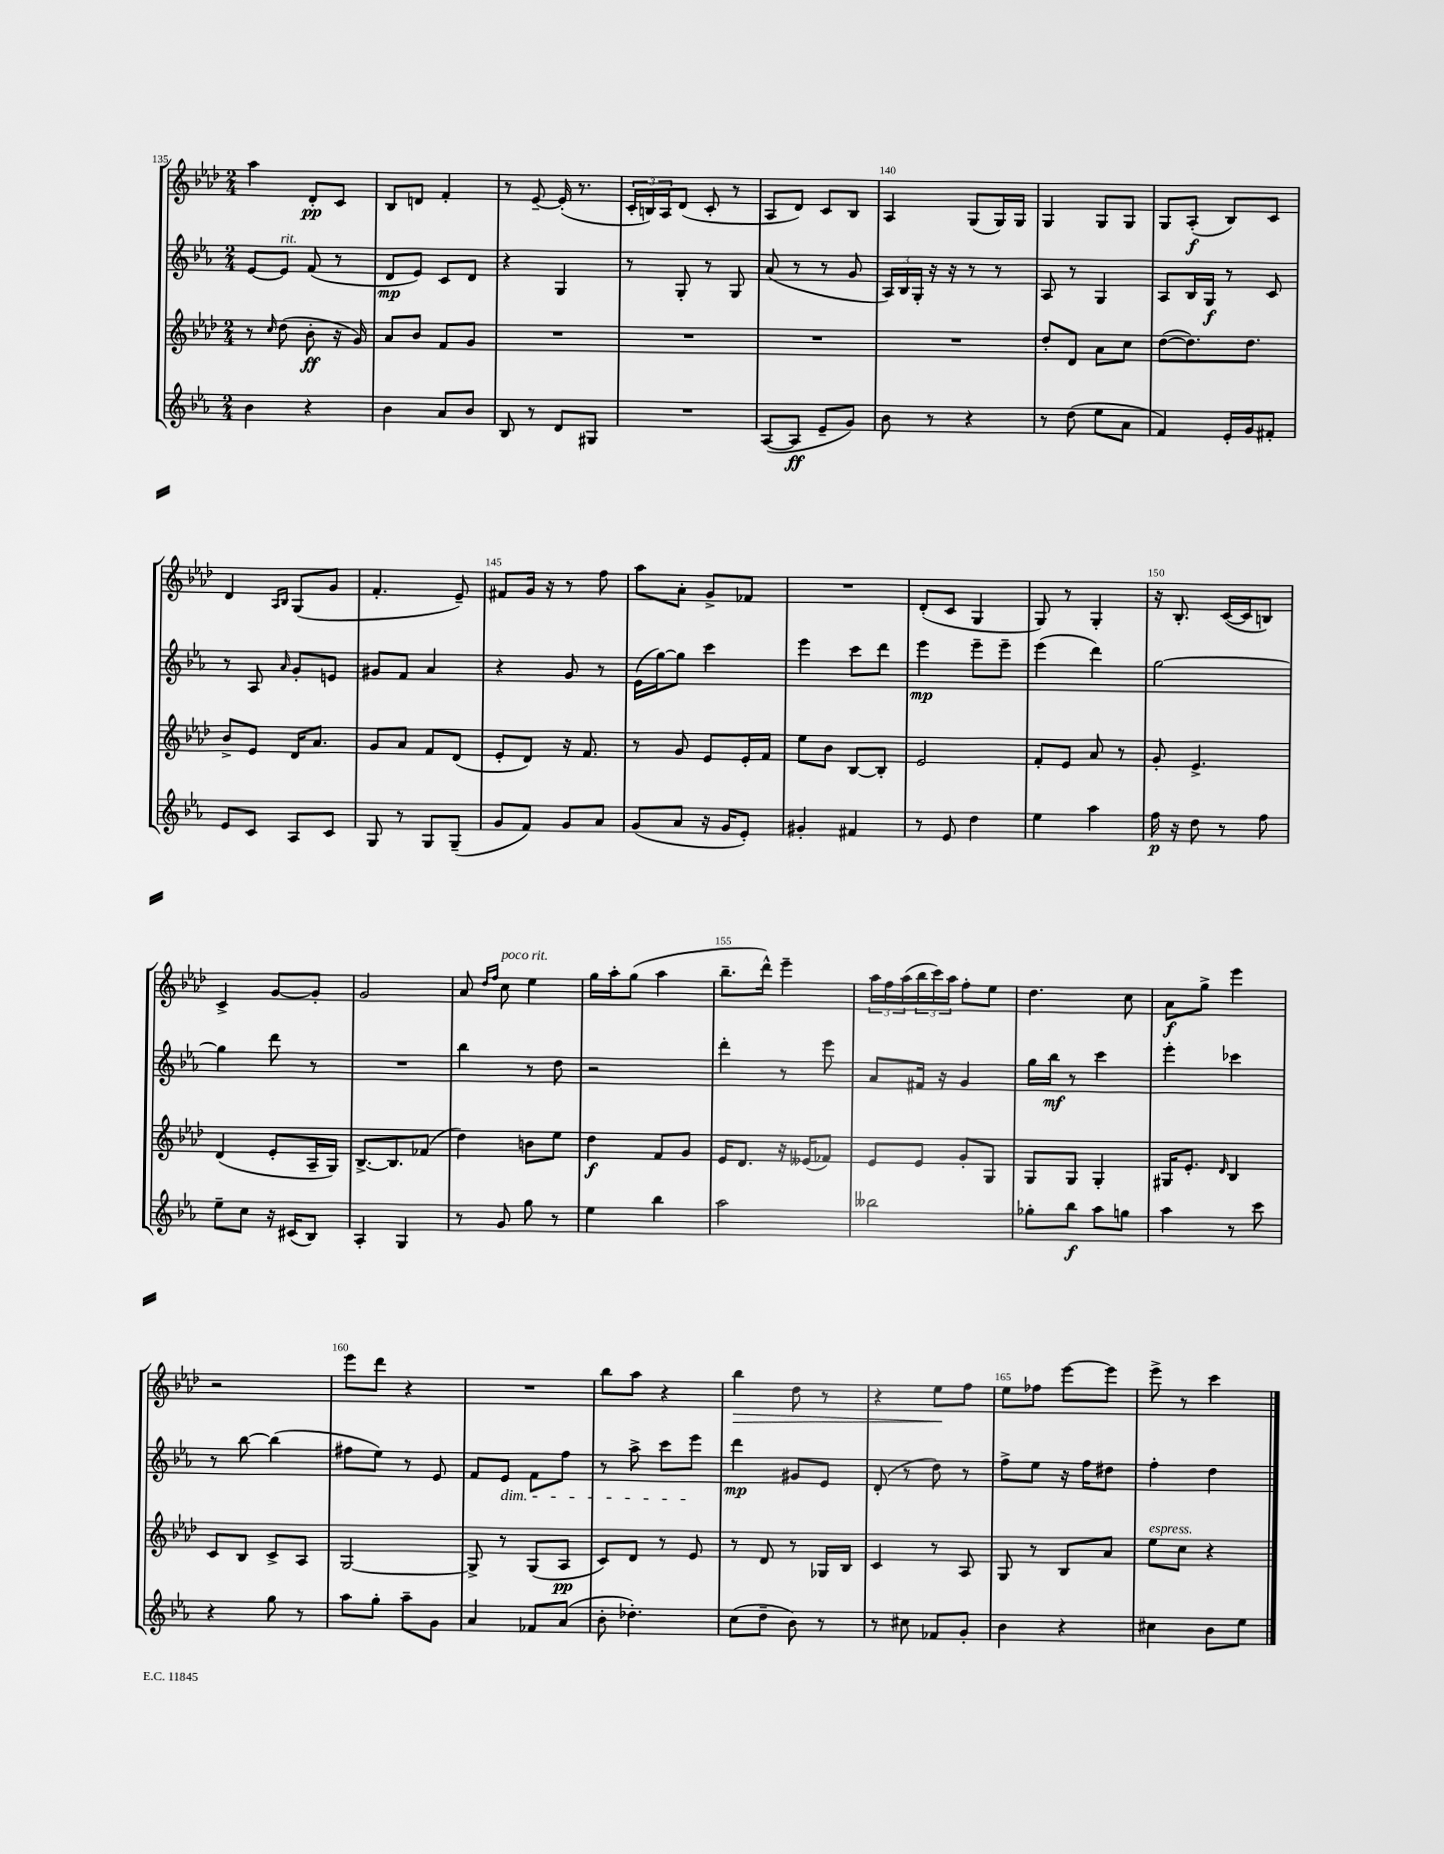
<<
\new StaffGroup <<
\new Staff = "s0" {
    \clef treble \key aes \major \numericTimeSignature \time 2/4
    aes''4 des'8-.\pp c'8 |
    bes8 d'8 f'4-. |
    r8 ees'8~-- ees'16-.( r8. |
    \tuplet 3/2 { c'16-. b16) aes16 } des'8( c'8-. r8 |
    aes8 des'8) c'8 bes8 |
    aes4 g8( g16) g16 |
    g4 g8 g8 |
    g8 aes8-.\f( bes8) c'8 |
    des'4 \grace { aes16 bes16 } g8( g'8 |
    f'4.-. ees'8--) |
    fis'8 g'16 r16 r8 f''8 |
    aes''8 aes'8-. g'8-> fes'8 |
    R2 |
    des'8-.( c'8 g4 |
    g8) r8 g4-. |
    r16 bes8.-. c'16~( c'16 b8) |
    c'4-> g'8~ g'8-. |
    g'2 |
    aes'8 \grace { des''16 f''16 } c''8^\markup { \italic "poco rit." } ees''4 |
    g''16 aes''16-. g''8( aes''4 |
    bes''8.-- des'''16-^) ees'''4-- |
    \tuplet 3/2 { aes''16 f''16 aes''16( } \tuplet 3/2 { bes''16 c'''16) aes''16 } f''8-. ees''8 |
    des''4. c''8 |
    aes'8\f g''8-> ees'''4 |
    r2 |
    ees'''8 des'''8 r4 |
    R2 |
    bes''8 aes''8 r4 |
    bes''4\> des''8 r8 |
    r4 ees''8\! f''8 |
    ees''8 fes''8 ees'''8~ ees'''8 |
    ees'''8-> r8 c'''4 \bar "|." |
}
\new Staff = "s1" {
    \clef treble \key ees \major \numericTimeSignature \time 2/4
    ees'8~ ees'8^\markup { \italic "rit." } f'8( r8 |
    d'8\mp ees'8) c'8 d'8 |
    r4 g4 |
    r8 g8-. r8 g8 |
    aes'8( r8 r8 g'8 |
    \tuplet 3/2 { aes16) bes16 g16-. } r16 r16 r8 r8 |
    aes8 r8 g4 |
    aes8 bes16 g16\f r8 c'8 |
    r8 aes8 \grace { aes'16 } g'8-. e'8 |
    gis'8 f'8 aes'4 |
    r4 g'8 r8 |
    ees'16( g''16~) g''8 c'''4 |
    ees'''4 c'''8 d'''8 |
    ees'''4\mp ees'''8-- ees'''8-- |
    ees'''4( d'''4) |
    g''2~ |
    g''4 d'''8 r8 |
    R2 |
    bes''4 r8 d''8 |
    r2 |
    d'''4-. r8 ees'''8 |
    aes'8 fis'16 r16 g'4 |
    g''16 bes''16\mf r8 c'''4 |
    ees'''4-. ces'''4 |
    r8 bes''8~ bes''4( |
    fis''8 ees''8) r8 ees'8 |
    f'8 ees'8\dim f'8 f''8 |
    r8 aes''8-> c'''8 ees'''8\! |
    d'''4\mp gis'8 ees'8 |
    d'8-.( r8 d''8) r8 |
    f''8-> ees''8 r16 f''16 dis''8 |
    f''4-. d''4 \bar "|." |
}
\new Staff = "s2" {
    \clef treble \key aes \major \numericTimeSignature \time 2/4
    r8 \grace { c''16 } des''8( bes'8-.\ff r16 g'16) |
    aes'8 bes'8 f'8 g'8 |
    R2 |
    R2 |
    R2 |
    R2 |
    des''8-. des'8 aes'8 c''8 |
    des''8~( des''8.) des''8. |
    bes'8-> ees'8 des'16 aes'8. |
    g'8 aes'8 f'8 des'8( |
    ees'8-. des'8) r16 f'8. |
    r8 g'8 ees'8 ees'16-. f'16 |
    ees''8 bes'8 bes8~ bes8-. |
    ees'2 |
    f'8-. ees'8 aes'8 r8 |
    g'8-. ees'4.-> |
    des'4( ees'8-. aes16-- g16) |
    bes8.~-> bes8. fes'8( |
    des''4) b'8 ees''8 |
    des''4\f f'8 g'8 |
    ees'16 des'8. r16 eeses'16( fes'8) |
    ees'8 ees'8 g'8-. g8 |
    g8 g8 g4-. |
    gis16 ees'8.-. \grace { des'16 } bes4 |
    c'8 bes8 c'8-> aes8 |
    g2~ |
    g8-> r8 g8( aes8\pp |
    c'8) des'8 r8 ees'8 |
    r8 des'8 r8 ges16 bes16 |
    c'4 r8 aes8 |
    g8 r8 bes8 aes'8 |
    ees''8^\markup { \italic "espress." } c''8 r4 \bar "|." |
}
\new Staff = "s3" {
    \clef treble \key ees \major \numericTimeSignature \time 2/4
    bes'4 r4 |
    bes'4 aes'8 bes'8 |
    bes8 r8 d'8 gis8 |
    R2 |
    aes8~( aes8\ff ees'8-- g'8) |
    bes'8 r8 r4 |
    r8 d''8( ees''8 aes'8 |
    f'4) ees'16-. g'16 fis'8-. |
    ees'8 c'8 aes8 c'8 |
    g8 r8 g8 g8--( |
    g'8 f'8) g'8 aes'8 |
    g'8( aes'8 r16 g'16 ees'8-.) |
    gis'4-. fis'4 |
    r8 ees'8 d''4 |
    ees''4 aes''4 |
    f''16\p r16 d''8 r8 f''8 |
    ees''8-- c''8 r16 cis'16( bes8) |
    aes4-. g4 |
    r8 g'8 g''8 r8 |
    ees''4 bes''4 |
    aes''2 |
    beses''2 |
    ges''8-. bes''8\f aes''8 g''8 |
    aes''4 r8 c'''8 |
    r4 g''8 r8 |
    aes''8 g''8-. aes''8-- g'8 |
    aes'4 fes'8 aes'8( |
    bes'8-. des''4.-.) |
    c''8( d''8-- bes'8) r8 |
    r8 cis''8 fes'8 g'8-. |
    bes'4 r4 |
    cis''4 bes'8 ees''8 \bar "|." |
}
>>
>>
\layout { \context { \Score currentBarNumber = #135 \override BarNumber.break-visibility = ##(#f #t #t) barNumberVisibility = #(every-nth-bar-number-visible 5) } }
